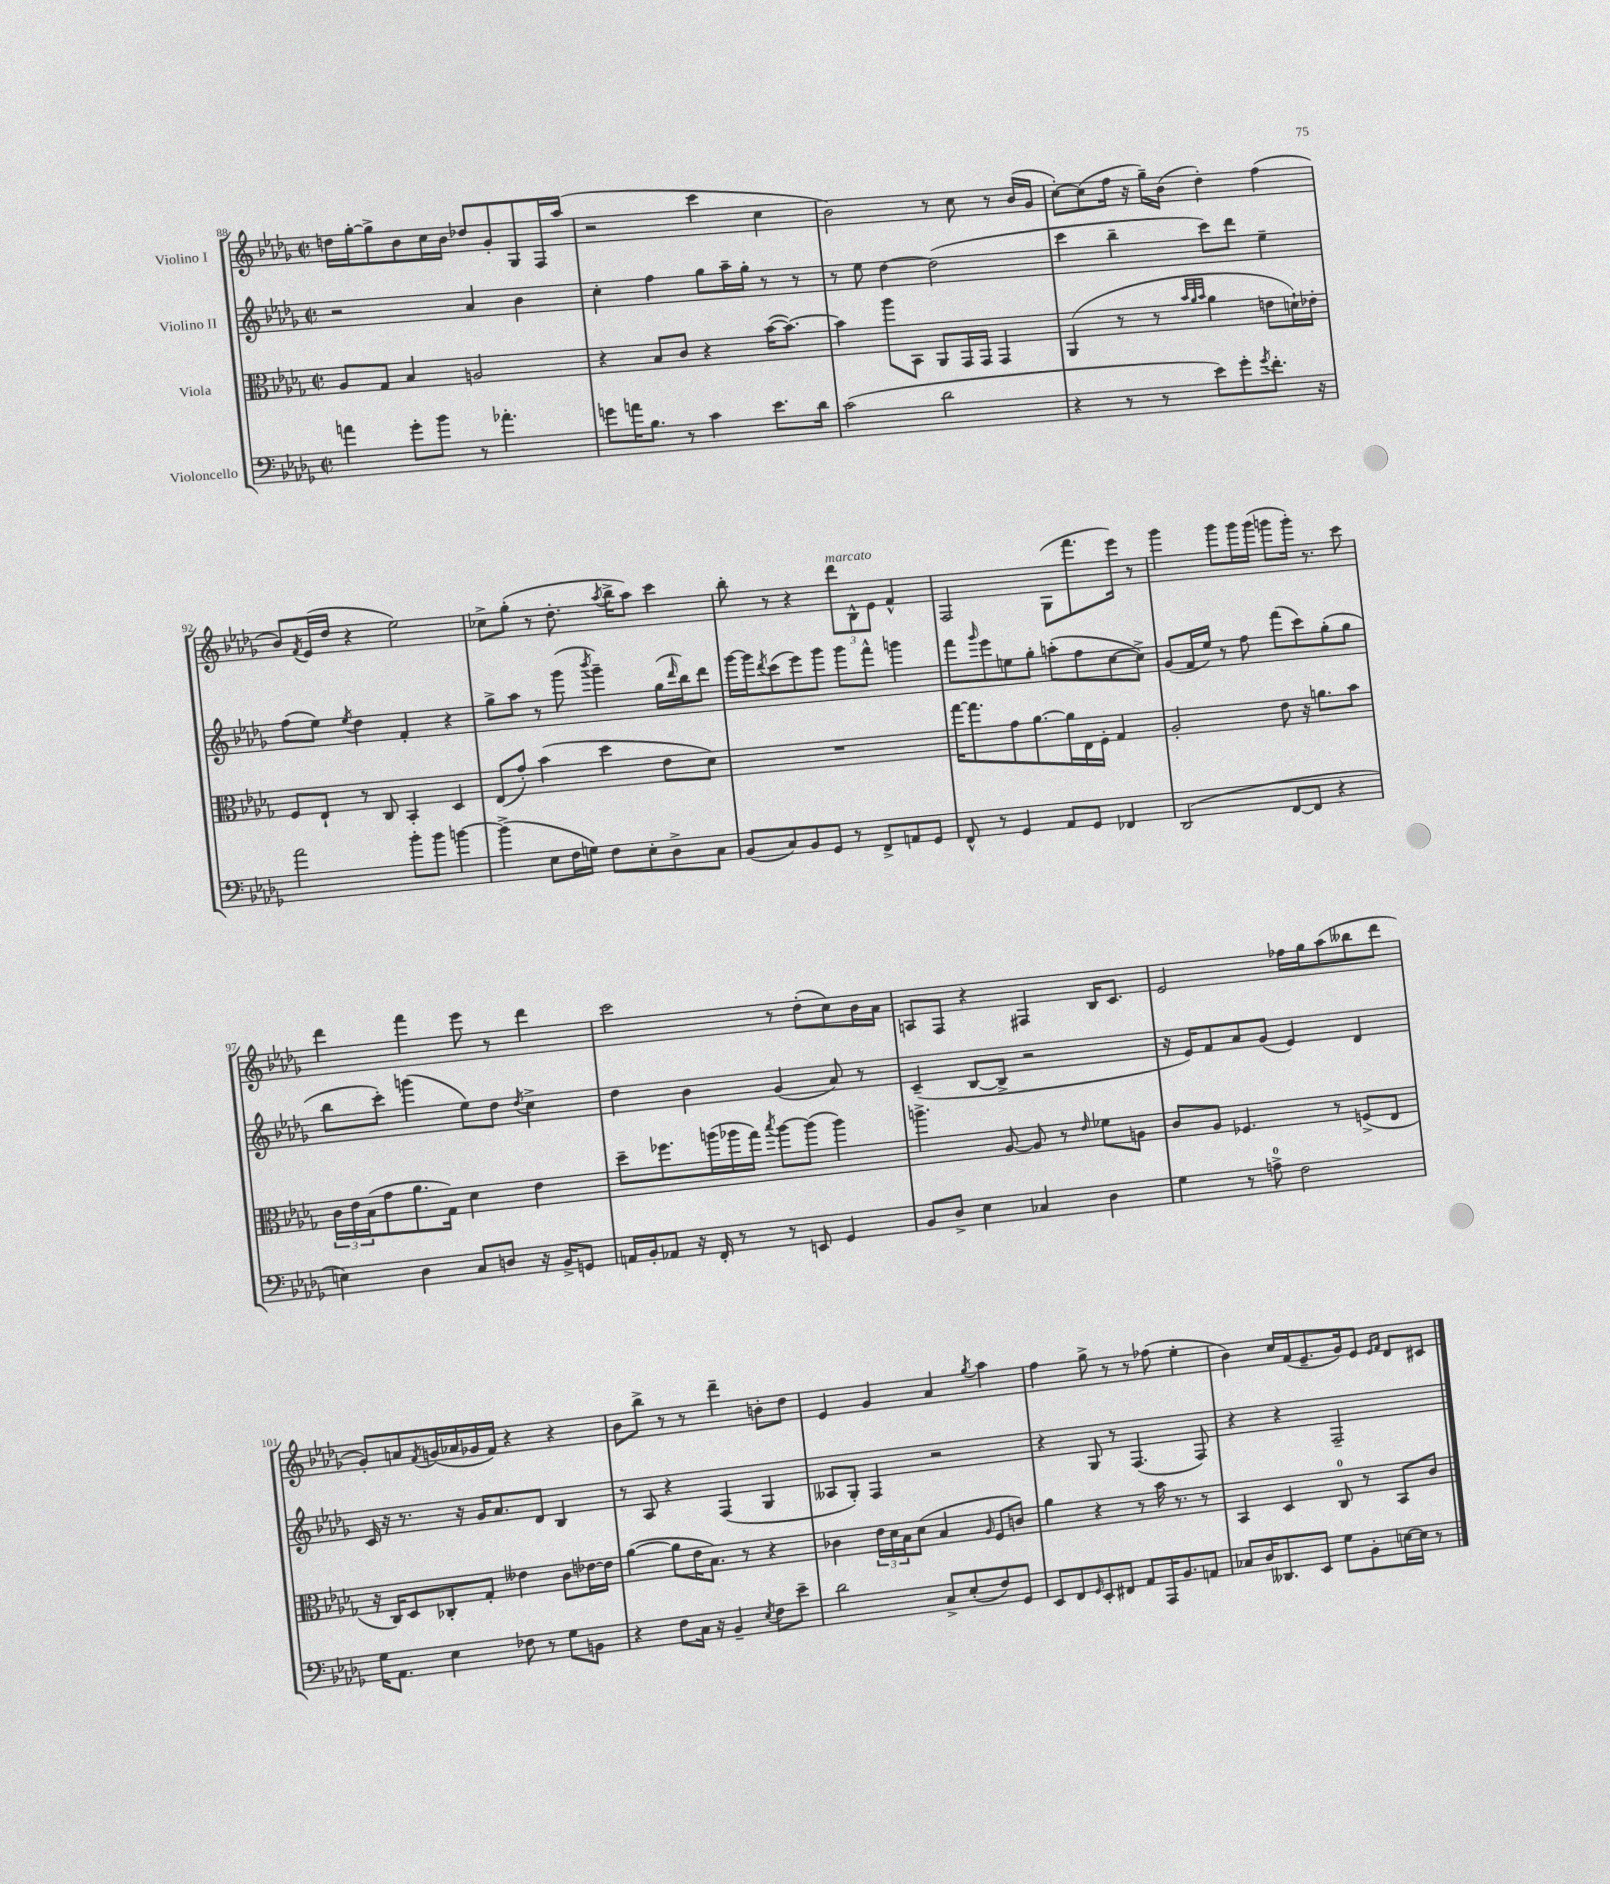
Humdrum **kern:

**kern	**kern	**kern	**kern
*part4	*part3	*part2	*part1
*staff4	*staff3	*staff2	*staff1
*I"Violoncello	*I"Viola	*I"Violino II	*I"Violino I
*clefF4	*clefC3	*clefG2	*clefG2
*k[b-e-a-d-g-]	*k[b-e-a-d-g-]	*k[b-e-a-d-g-]	*k[b-e-a-d-g-]
*M2/2	*M2/2	*M2/2	*M2/2
*met(c|)	*met(c|)	*met(c|)	*met(c|)
=88	=88	=88	=88
4an\	8A-/L	2r	16ddn\LL
.	.	.	[16gg-'\J
.	8G-/J	.	8gg-^\]
8g-'\L	4B-/	.	8b-\
8b-\J	.	.	16cc\L
.	.	.	16b-\JJ
8r	2An/	4a-/	8dd-X/L
4.a-X'\	.	.	8g-'/
.	.	4b-\	8G-/
.	.	.	16F/L
.	.	.	(16aa-/JJ
=89	=89	=89	=89
8gn\L	4r	4cc'\	2r
16an\K	.	.	.
8.B-\J	.	.	.
.	8B-/L	4ff\	.
8r	8c/J	.	.
4c\	4r	8gg-\L	4ccc\
.	.	16aa-~\L	.
.	.	16gg-'\JJ	.
8.e-\L	([16b-\KL	8r	4cc\
.	8.b-\J_)	.	.
.	.	8r	.
16d-\Jk	.	.	.
=90	=90	=90	=90
(2c\	4b-\]	8r	2b-\)
.	.	8ee-\	.
.	8aa-\L	[4dd-\	.
.	8BB-\J	.	.
2d-\	8AA-/L	(2dd-\]	8r
.	16GG-/L	.	8cc\
.	16GG-/JJ	.	.
.	4GG-/	.	8r
.	.	.	(16b-/LL
.	.	.	16g-/JJ
=91	=91	=91	=91
4r	(4AA-/	4ccc\	[8cc'\L)
.	.	.	(8cc\]
8r	8r	4bb-~\	16ff\Jk
.	.	.	16r
8r	8r	.	16gg-~\LL)
.	.	.	(16b-\JJ
.	32qqb-/LLL	.	.
.	32qqa-/	.	.
.	32qqb-/JJJ	.	.
8e-\L)	4a-\	8ccc\L)	4dd-'\)
8g-'\	.	8ddd-\J	.
8qg-/	.	.	.
8.f'\J	8en\L	4ee-~\	(4ff\
.	16dn`\L)	.	.
16r	16e-X'\JJ	.	.
!!LO:LB:g=z
=92	=92	=92	=92
2a-\	8F/L	(8ff\L	8b-/L)
.	.	.	8qf/
.	8E-`/J	8ee-\J)	(16e-/L
.	.	.	16dd-/JJ
.	.	8qee-/	.
.	8r	4dd-\	4r
.	8C/	.	.
8b-'\L	4BB-'/	4f'/	2ee-\)
8b-\J	.	.	.
[4bn\	4D-/	4r	.
=93	=93	=93	=93
(4b^\]	(8E-/L	8gg-^\L	8cc-X^\L
.	8g-'/J)	8aa-\J	(8gg-'\J
8E-\L	(4b-\	8r	8r
16F\L	.	(8ggg-\	8.dd-'\
16Gn\JJ)	.	.	.
.	.	8qbbb-/	.
8F\L	4dd-\	4ggg-~\)	.
.	.	.	8qaa-/
.	.	.	16bb-^\KL
8E-'\	.	.	8aa-\J)
8D-^\	8e-\L	(16gg-\LL	4ccc\
.	.	16qqddd-/	.
.	.	16bb-\J)	.
8C\J	8d-\J)	8ddd-\J	.
=94	=94	=94	=94
(8BB-/L	1r	[16ggg-\LL	8bb-'\
.	.	16ggg-\J]	.
.	.	8qddd-/	.
8C/)	.	(8ccc\	8r
8BB-/	.	8eee-\)	4r
8GG-/J	.	8ggg-\J	.
!	!	!	!LO:TX:a:i:t=marcato
8r	.	8ggg-\L	12ddd-\L
.	.	.	12B-^^\
8FF^/L	.	8fff^^\J	.
.	.	.	12e-\J
8AAn/	.	4gggn\	4f^^/
8GG-/J	.	.	.
=95	=95	=95	=95
8FF^^/	[16gg-\KL	8fff\L	2F/
.	8.gg-\]	.	.
.	.	16qqggg-/	.
8r	.	8eee-\	.
4GG-/	8g-\	8een\	.
.	[8.a-\	8gg-'\J	.
8AA-/L	.	(8aan'\L	(8G-\L
.	16a-\L]	.	.
8GG-/J	16E-\	8ff\	8.fff\
.	16F'\JJ	.	.
4FF-X/	4G-/	[8cc\	.
.	.	.	16eee-\Jk)
.	.	8cc^\J])	8r
=96	=96	=96	=96
(2DD-/	2A-'/	(8g-/L	4ggg-\
.	.	16f/L	.
.	.	16ee-/JJ)	.
.	.	8r	8ggg-\L
.	.	8ff\	16ggg-\L
.	.	.	(16ggg-\JJ
[8FF/L	8e-\	(8fff\L	8gggn\L
8FF/J]	16r	8ccc\)	16ggg'\Jk)
.	8.an\L	.	8.r
4r	.	(8gg-'\	.
.	8b-\J	8gg-\J	8ccc\
!!LO:LB:g=z
=97	=97	=97	=97
4En\)	24c\LL	8bb-\L	4ddd-\
.	24e-\	.	.
.	(24B-\J	.	.
.	8g-\	8ccc'\J)	.
4D-\	8.a-\	(4gggn\	4fff\
.	16G-\Jk)	.	.
8C/L	4d-\	8ee-\L)	8eee-\
8Dn/J	.	8dd-\J	8r
.	.	8qdd-/	.
16r	4e-\	4cc^\	4ddd-\
16BB-^/KL	.	.	.
8GGn/J	.	.	.
=98	=98	=98	=98
16AAn/LL	8dd-~\L	4dd-\	2ccc\
16BB-'/J	.	.	.
8AA-X/J	8.ff-X\	.	.
16r	.	4b-\	.
16FF'/	(16aan\L	.	.
8r	16aa-X\	.	.
.	16gg-\JJ)	.	.
.	8qbb-/	.	.
8r	[8aa-\L	(4g-/	8r
8EEn/	(8aa-\J]	.	(8dd-'\L
4GG-/	4aa-\)	8a-/)	8cc\)
.	.	8r	16b-\L
.	.	.	16a-\JJ
=99	=99	=99	=99
8BB-/L	4.aan^\	(4c~/	8An/L
8D-^/J	.	.	8F/J
4E-\	.	[8B-/L	4r
.	[8A-/	8B-^/J]	.
4C-X/	8A-/]	2r	4F#X/
.	8r	.	.
.	16qqe-/	.	.
4D-\	8f-X\L	.	16B-/KL
.	.	.	8.c/J
.	8An\J	.	.
=100	=100	=100	=100
4G-\	8c/L	16r	2e-/
.	.	16e-/KL)	.
.	8A-/J	8f/	.
8r	4.F-X/	8a-/	.
8An^\	.	(8g-/J	.
2F\	.	4e-/)	16ff-X\LL
.	.	.	16gg-\J
.	8r	.	(8aa-\
.	(8Fn^/L	4d-/	8bb--X\
.	8E-/J	.	8ddd-\J
!!LO:LB:g=z
=101	=101	=101	=101
16G-\KL	16r	16c/	8g-'/L)
8.AA-\J	16C/KL)	16r	.
.	8D-/	8.r	8an/
.	.	.	8qf/
4E-\	8C-X'/	.	(16gn/L
.	.	16r	16a-X/
.	8G-'/J	16g-/KL	16g-X/
.	.	8.a-/	16f/JJ)
8F-X\	4e--X\	.	4r
8r	.	8d-/J	.
8G-\L	8c\L	4B-/	4r
8BBn\J	[16e-X\L	.	.
.	16e-\JJ]	.	.
=102	=102	=102	=102
4r	([4a-\	8r	8b-\L
.	.	8A-/	8bb-^\J
8F\L	8a-\L]	4r	8r
16C\Jk	16e-\K	.	8r
16r	8.B-\J)	.	.
4BB-~/	.	(4F/	4ddd-~\
.	8r	.	.
8qE-/	.	.	.
8F\L	4r	4G-/	8bn'\L
8e-~\J	.	.	8dd-\J
=103	=103	=103	=103
2d-\	4c-X\	8A--X/L	4e-/
.	.	8G-'/J)	.
.	24e-\LL	4F/	4g-/
.	24d-\	.	.
.	24B-\J	.	.
.	(8d-\J	.	.
8C^/L	4B-/	2r	4a-/
(8E-'/	.	.	.
.	16qqA-/	.	8qgg-/
8F/)	8F/L	.	4aa-\
8GG-/J	8cn/J)	.	.
=104	=104	=104	=104
8EE-/L	4a-\	4r	4ff\
8FF/	.	.	.
16qqGG-/	.	.	.
8EE-'/	4r	8G-/	8gg-^\
8FF#X/J	.	8r	8r
8AA-/L	8r	(4.F/	8r
16AAA-/K	16b-\	.	(8ff-X\
8.BB-/	8.r	.	.
.	.	.	4ee-'\
8AAn/J	8r	8F/)	.
=105	=105	=105	=105
8C-X/L	4BB-/	4r	4b-\)
16D-/K	.	.	.
8.DD--X/	.	.	.
.	4D-/	4r	16cc/LL
.	.	.	(16f/J
8EE-/J	.	.	8.e-~/
8G-\L	8C/	2F~/	.
.	.	.	16g-/k)
8BB-'\	8r	.	8e-/J
.	.	.	16qqe-/LL
.	.	.	16qqf/JJ
[16En\L	8BB-/L	.	8d-/L
16E\JJ]	.	.	.
8r	8c/J	.	8c#X/J
==	==	==	==
*-	*-	*-	*-
